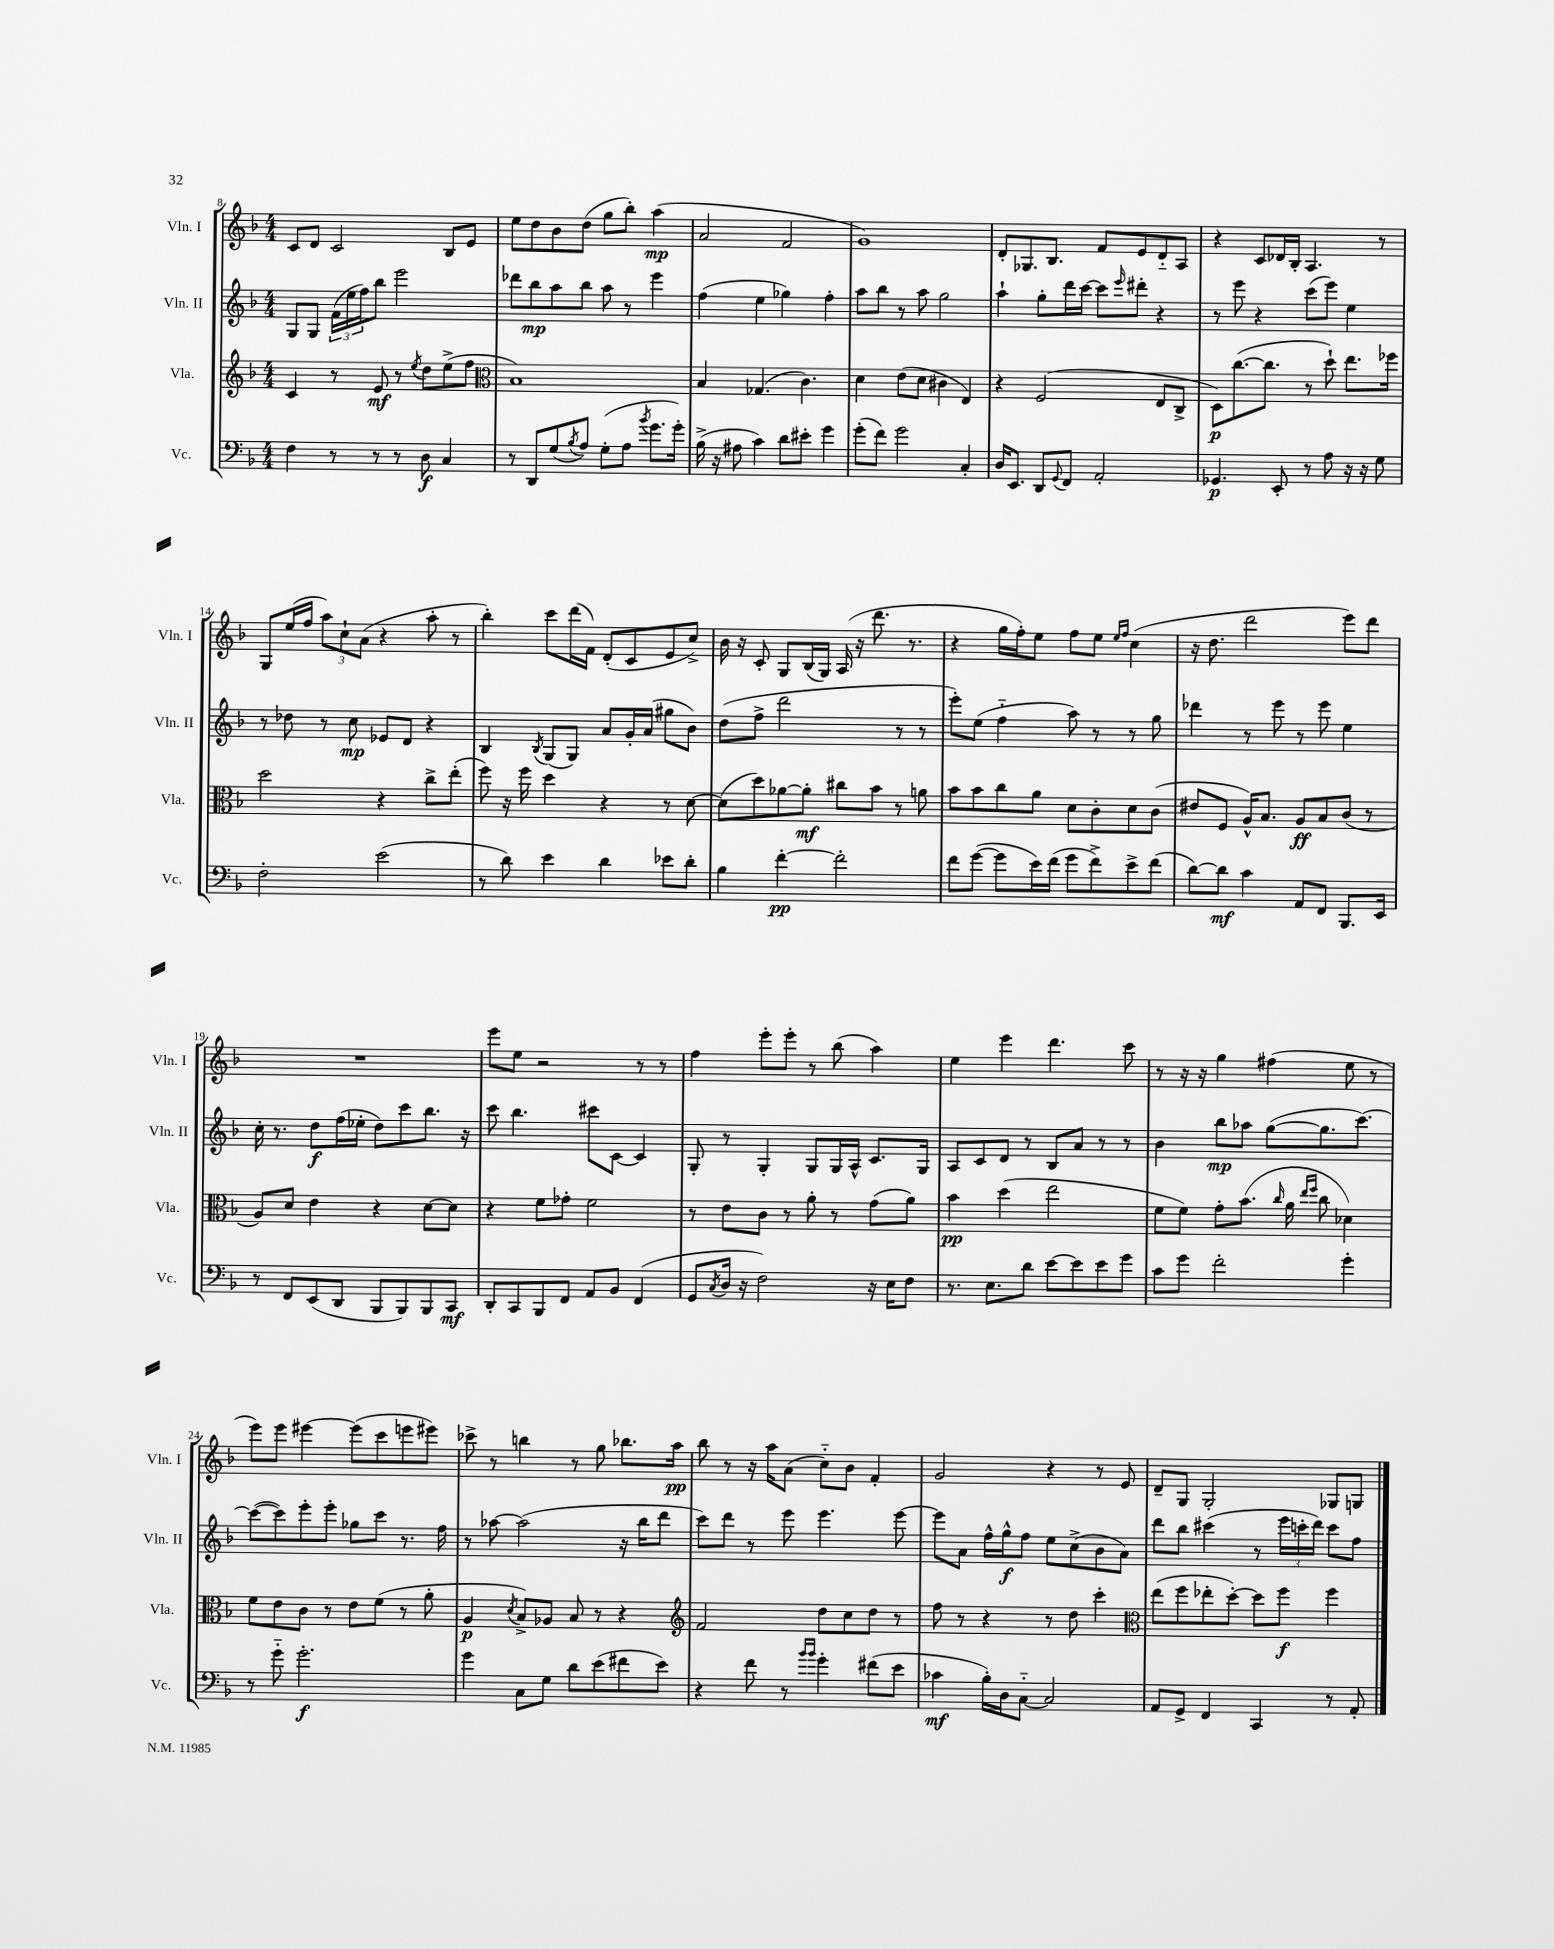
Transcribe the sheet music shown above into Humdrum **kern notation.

**kern	**kern	**kern	**kern
*staff4	*staff3	*staff2	*staff1
*clefF4	*clefG2	*clefG2	*clefG2
*k[b-]	*k[b-]	*k[b-]	*k[b-]
*M4/4	*M4/4	*M4/4	*M4/4
4F	4c	8G	8c
.	.	8G	8d
8r	8r	(24f	2c
.	.	24ee	.
.	.	24ff)	.
8r	8e	8bb-	.
8r	8r	2eee	.
.	8qee	.	.
8D	8dd	.	.
4C	(8ee^	.	8B-
.	8ff	.	8e
=	=	=	=
*	*clefC3	*	*
8r	1B-)	8ddd-	8ee
8DD	.	8bb-	8dd
(8G	.	8aa	8b-
8qB-	.	.	.
8A)	.	8bb-	(8dd
(8G'	.	8aa	8gg
8A	.	8r	8bb-')
8qb-	.	.	.
8.g	.	4eee	(4aa
16g')	.	.	.
=	=	=	=
(16B-^	4B-	(4ff	2a
16r	.	.	.
8A#	.	.	.
4c)	(4.G-	4ee	.
8d	.	4gg-)	2f
8e#'	4.c)	.	.
4g	.	4ff'	.
=	=	=	=
(8g'	4d	8aa	1g)
8f)	.	8bb-	.
2g	(8e	8r	.
.	8d	8aa	.
.	4c#	2gg	.
4C'	4E)	.	.
=	=	=	=
16D	4r	4aa`	8d'
8.EE	.	.	.
.	.	.	8.G-
8DD	(2F	8gg'	.
.	.	.	8.B-
8qqGG	.	.	.
8FF	.	16ddd	.
.	.	[16ccc	.
2AA'	.	8ccc]	8f
.	.	16qqeee	.
.	.	8ddd#'	8e
.	8E	4r	8d'~
.	8C^	.	8A
=	=	=	=
4.GG-	8D)	8r	4r
.	([8.cc	8eee	.
.	.	4r	8c
.	8.cc]	.	.
8EE'	.	.	16d-
.	.	.	16B-'
8r	8r	(8ccc	4.A
8A	8dd`)	8eee)	.
16r	8.ee	4ee	.
16r	.	.	.
8G	.	.	8r
.	16ff-	.	.
=	=	=	=
2F'	2dd	8r	8G
.	.	8dd-	(16ee
.	.	.	16ff
.	.	8r	12aa)
.	.	.	12cc`
.	.	8cc	.
.	.	.	(12a
(2e	4r	8e-	4r
.	.	8d	.
.	8cc^	4r	8aa'
.	(8ee'	.	8r
=	=	=	=
8r	8ff)	4B-	4bb-')
8d)	16r	.	.
.	16ff	.	.
.	.	8qB-	.
4e	4dd	(8G	8ccc
.	.	8G)	(16ddd
.	.	.	16f)
4d	4r	8a	(8d'
.	.	16g'	8c
.	.	(16a	.
8e-	8r	8gg#	8e
8d'	[8d	8b-)	8cc^)
=	=	=	=
4B-	(8d]	(8dd	16b-
.	.	.	16r
.	8dd)	8ff^	8c'
[4f'	[8a-	2ddd	8G
.	8a-']	.	(16B-
.	.	.	16G)
2f']	8cc#	.	(16A
.	.	.	16r
.	8b-	.	8.ddd
.	8r	8r	.
.	.	.	8.r
.	8a	8r	.
=	=	=	=
8f	8b-	8eee')	4r
([8g	8b-	(8ee	.
8g]	8cc	4ff'~	16gg
.	.	.	16ff')
16e)	8a	.	8ee
(16f	.	.	.
8g	8d	8aa)	8ff
8f^)	8c'	8r	8ee
.	.	.	16qqee
.	.	.	16qqff
8e^	8d	8r	(4cc
(8f	(8c	8gg	.
=	=	=	=
[8d)	8e#	4ddd-	16r
.	.	.	8.dd
8d]	8F	.	.
4c	16A^^)	8r	2ddd
.	8.B-	.	.
.	.	8eee	.
8AA	8A	8r	.
8FF	8B-	8eee	.
8.BBB-	(8c	4ee	8eee)
.	8r	.	8ddd
16EE	.	.	.
=	=	=	=
8r	8A)	16cc'	1r
.	.	8.r	.
8FF	8d	.	.
(8EE	4e	8dd	.
8DD	.	(16ff	.
.	.	16ee-'	.
8BBB-	4r	8dd)	.
8BBB-)	.	8ccc	.
8BBB-	[8d	8.bb-	.
8CC	8d]	.	.
.	.	16r	.
=	=	=	=
8DD'	4r	8ccc	8eee
8CC	.	4.bb-	8ee
8BBB-	8f	.	2r
8FF	8g-'	.	.
8AA	2f	8ccc#	.
8BB-	.	[8c	.
(4FF	.	4c]	8r
.	.	.	8r
=	=	=	=
8GG	8r	8G'	4ff
8qC	.	.	.
16D	8e	8r	.
16r	.	.	.
2F)	8c	4G'	8eee'
.	8r	.	8eee'
.	8a'	8G	8r
.	8r	16G	(8bb-
.	.	16A^^	.
16r	(8g	8.c	4aa)
16E	.	.	.
8F	8a)	.	.
.	.	16G	.
=	=	=	=
8.r	4b-	8A	4ee
.	.	8c	.
8.E	.	.	.
.	(4dd	8d	4eee
8d	.	8r	.
[8e	2ee	8B-	4.ddd
8e]	.	8a	.
8e	.	8r	.
8g	.	8r	8ccc
=	=	=	=
8c	8f	4b-	8r
8g	8f)	.	16r
.	.	.	16r
2f'	8g'	8bb-	4gg
.	(8.b-	8aa-	.
.	.	([8gg	(4ff#
.	16qqcc	.	.
.	16a	.	.
.	16qqee	.	.
.	16qqff	.	.
.	8cc	8.gg]	.
4g'	4d-)	.	8ee
.	.	[8.ccc)	.
.	.	.	8r
=	=	=	=
8r	8f	(8ccc_	8eee)
8g'~	8e	8ccc])	8eee
2.g'	8c	8eee'	[4eee#
.	8r	8eee'	.
.	8e	8gg-	(8eee#]
.	(8f	8ccc	8ccc
.	8r	8.r	8eee
.	8a'	.	8eee#)
.	.	16ff	.
=	=	=	=
4g	4A	8r	8ccc-^
.	.	[8aa-	8r
.	8qd	.	.
8C	8B-^)	(2aa-]	4bb
8G	8A-	.	.
8d	8B-	.	8r
(8e	8r	.	8gg
8f#	4r	16r	8.bb-
.	.	16bb-	.
8e)	.	8ddd	.
.	.	.	16aa
=	=	=	=
*	*clefG2	*	*
4r	2f	8ccc)	8bb-
.	.	8ddd	8r
8f	.	8r	16r
.	.	.	16aa
8r	.	8eee	(8a
16qqb-	.	.	.
16qqb-	.	.	.
4g'	8dd	4.eee	8cc'~)
.	8cc	.	8b-
(8f#	8dd	.	4f'
8e	8r	[8eee	.
=	=	=	=
4c-	8ff	8eee]	2g
.	8r	8a	.
16B-')	4r	16ff^^	.
16D	.	16gg^^	.
[8C'~	.	8ff	.
2C]	8r	8ee	4r
.	8dd	(8cc^	.
.	4ccc'	8b-	8r
.	.	8a)	8e
=	=	=	=
*	*clefC3	*	*
8AA	(8ee	8ddd	8d~
8GG^	8ff	8bb-	8G
4FF	8ee-'	(4ccc#	2G'
.	[8dd')	.	.
4CC	8dd]	8r	.
.	8ff	24eee	.
.	.	24ccc'	.
.	.	24ddd)	.
8r	4ff	8ccc	8G-
8AA'	.	8ff	8G
==	==	==	==
*-	*-	*-	*-
